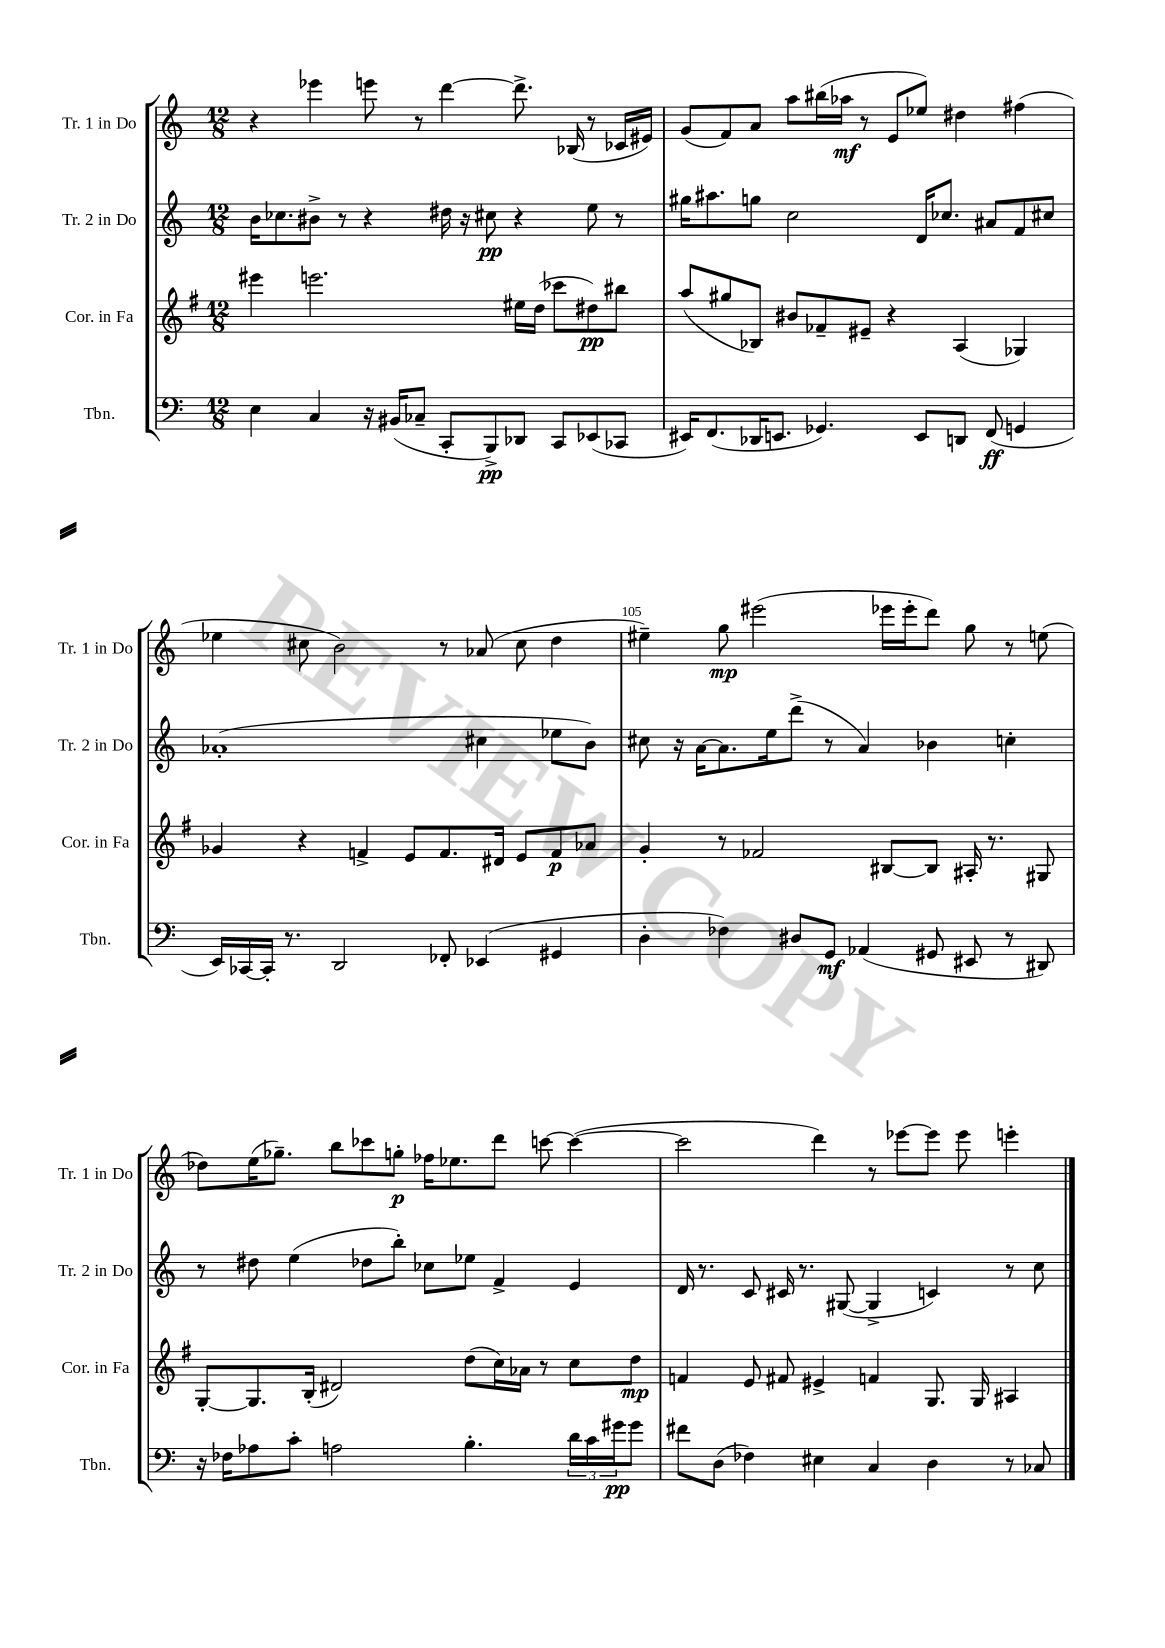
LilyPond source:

<<
\new StaffGroup <<
\new Staff = "s0" \with { instrumentName = "Tr. 1 in Do" shortInstrumentName = "Tr. 1 in Do" } {
    \clef treble \key c \major \numericTimeSignature \time 12/8
    r4 ees'''4 e'''8 r8 d'''4~ d'''8.-> bes16( r8 ces'16 eis'16) |
    g'8( f'8) a'8 a''8 bis''16( aes''16\mf r8 e'8 ees''8) dis''4 fis''4( |
    ees''4 cis''8 b'2) r8 aes'8( cis''8 d''4 |
    eis''4--) g''8\mp eis'''2( ees'''16 ees'''16-. d'''8) g''8 r8 e''8( |
    des''8) e''16( ges''8.--) b''8 ces'''8 g''8-.\p fes''16 ees''8. d'''8 c'''8~ c'''4~( |
    c'''2 d'''4) r8 ees'''8~ ees'''8 ees'''8 e'''4-. \bar "|." |
}
\new Staff = "s1" \with { instrumentName = "Tr. 2 in Do" shortInstrumentName = "Tr. 2 in Do" } {
    \clef treble \key c \major \numericTimeSignature \time 12/8
    b'16 ces''8. bis'8-> r8 r4 dis''16 r16 cis''8\pp r4 e''8 r8 |
    gis''16 ais''8. g''8 c''2 d'16 ces''8. ais'8 f'8 cis''8 |
    aes'1-.( cis''4 ees''8 b'8) |
    cis''8 r16 a'16~ a'8. e''16 d'''8->( r8 a'4) bes'4 c''4-. |
    r8 dis''8 e''4( des''8 b''8-.) ces''8 ees''8 f'4-> e'4 |
    d'16 r8. c'8 cis'16 r8. gis8~( gis4-> c'4) r8 c''8 \bar "|." |
}
\new Staff = "s2" \with { instrumentName = "Cor. in Fa" shortInstrumentName = "Cor. in Fa" } {
    \clef treble \key g \major \numericTimeSignature \time 12/8
    eis'''4 e'''2. eis''16 d''16( ces'''8 dis''8\pp) bis''8 |
    a''8( gis''8 bes8) bis'8 fes'8-- eis'8-- r4 a4( ges4) |
    ges'4 r4 f'4-> e'8 f'8. dis'16 e'8 f'8\p aes'8 |
    g'4-. r8 fes'2 bis8~ bis8 ais16-. r8. gis8 |
    g8~-. g8. b16-.( dis'2) d''8( c''16) aes'16 r8 c''8 d''8\mp |
    f'4 e'8 fis'8 eis'4-> f'4 g8. g16 ais4 \bar "|." |
}
\new Staff = "s3" \with { instrumentName = "Tbn." shortInstrumentName = "Tbn." } {
    \clef bass \key c \major \numericTimeSignature \time 12/8
    e4 c4 r16 bis,16( ces8-- c,8-. b,,8->\pp) des,8 c,8 ees,8( ces,8 |
    eis,16) f,8.( des,16 e,8. ges,4.) e,8 d,8 f,8\ff( g,4 |
    e,16) ces,16~ ces,16-. r8. d,2 fes,8-. ees,4( gis,4 |
    d4-. fes4) dis8 g,8\mf aes,4( gis,8 eis,8 r8 dis,8) |
    r16 fes16 aes8 c'8-. a2 b4.-. \tuplet 3/2 { d'16 c'16 gis'16\pp } gis'8 |
    fis'8 d8( fes4) eis4 c4 d4 r8 ces8 \bar "|." |
}
>>
>>
\layout { \context { \Score currentBarNumber = #102 \override BarNumber.break-visibility = ##(#f #t #t) barNumberVisibility = #(every-nth-bar-number-visible 5) } }
